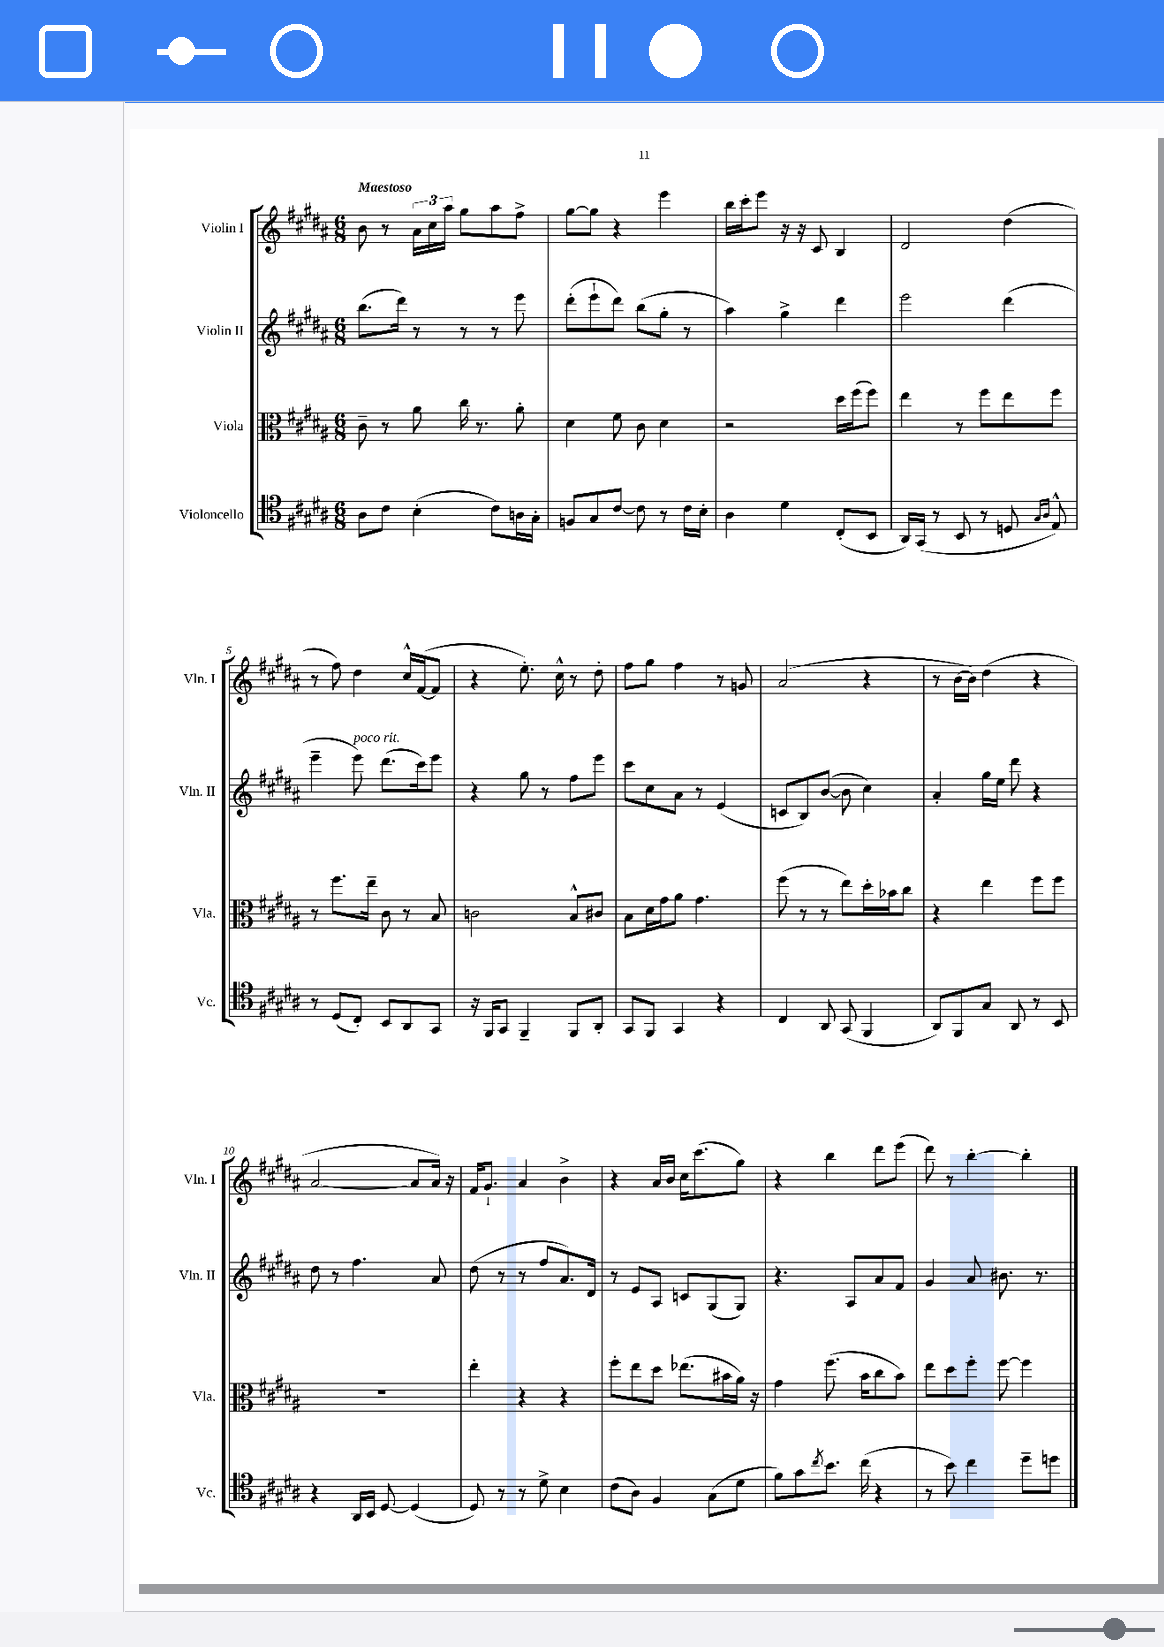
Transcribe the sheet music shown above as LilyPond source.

<<
\new StaffGroup <<
\new Staff = "s0" \with { instrumentName = "Violin I" shortInstrumentName = "Vln. I" } {
    \clef treble \key b \major \numericTimeSignature \time 6/8 \tempo "Maestoso"
    b'8 r8 \tuplet 3/2 { ais'16 cis''16 ais''16 } gis''8 ais''8 fis''8-> |
    gis''8~ gis''8 r4 e'''4 |
    b''16 cis'''16-. e'''8 r16 r16 cis'8 b4 |
    dis'2 dis''4( |
    r8 fis''8) dis''4 cis''16-^ fis'16~( fis'8 |
    r4 e''8.-.) cis''16-^ r8 dis''8-. |
    fis''8 gis''8 fis''4 r8 g'8 |
    ais'2( r4 |
    r8 b'16~ b'16) dis''4( r4 |
    ais'2~ ais'8 ais'16) r16 |
    fis'16 gis'8.-! ais'4 b'4-> |
    r4 ais'16 b'16 cis''16 cis'''8.( gis''8) |
    r4 b''4 dis'''8 e'''8( |
    dis'''8) r8 b''4~-. b''4-. \bar "|." |
}
\new Staff = "s1" \with { instrumentName = "Violin II" shortInstrumentName = "Vln. II" } {
    \clef treble \key b \major \numericTimeSignature \time 6/8
    b''8.( dis'''16) r8 r8 r8 e'''8 |
    dis'''8-.( e'''8-! dis'''8) b''8( gis''8-. r8 |
    ais''4) gis''4-> dis'''4 |
    e'''2 dis'''4( |
    e'''4-- e'''8^\markup { \italic "poco rit." }) dis'''8.( cis'''16) e'''8 |
    r4 gis''8 r8 fis''8 e'''8 |
    cis'''8 cis''8 ais'8 r8 e'4( |
    c'8 b8) b'8~( b'8 cis''4) |
    ais'4-. gis''16 e''16 dis'''8 r4 |
    dis''8 r8 fis''4. ais'8 |
    dis''8( r8 r8 fis''8 ais'8.) dis'16 |
    r8 e'8 ais8 c'8 gis8( gis8) |
    r4. ais8 ais'8 fis'8 |
    gis'4 ais'8 bis'8. r8. \bar "|." |
}
\new Staff = "s2" \with { instrumentName = "Viola" shortInstrumentName = "Vla." } {
    \clef alto \key b \major \numericTimeSignature \time 6/8
    cis'8-- r8 ais'8 cis''16 r8. ais'8-. |
    dis'4 fis'8 cis'8 dis'4 |
    r2 dis''16 fis''16( fis''8) |
    e''4 r8 fis''8 e''8 fis''8 |
    r8 fis''8. e''16-- cis'8 r8 b8 |
    c'2 b8-^ cis'8 |
    b8 dis'16 gis'16 ais'8 gis'4. |
    fis''8( r8 r8 e''8) dis''16-. bes'16 cis''8 |
    r4 e''4 fis''8 fis''8 |
    R2. |
    e''4-. r4 r4 |
    fis''8-. e''8 dis''8 ees''8.( bis'16 ais'16) r16 |
    gis'4 fis''8.( b'16 cis''8 b'8) |
    e''8 dis''8 fis''8-. fis''8~ fis''4 \bar "|." |
}
\new Staff = "s3" \with { instrumentName = "Violoncello" shortInstrumentName = "Vc." } {
    \clef tenor \key b \major \numericTimeSignature \time 6/8
    ais8 cis'8 b4-.( cis'8) a16 gis16-. |
    f8 gis8 cis'8~ cis'8 r8 cis'16 b16-. |
    ais4 dis'4 cis8-.( b,8 |
    ais,16) gis,16( r8 b,8 r8 d8 \grace { gis16 ais16 } e8-^) |
    r8 dis8( cis8-.) b,8 ais,8 gis,8 |
    r16 fis,16 gis,8 fis,4-- fis,8 ais,8-. |
    gis,8 fis,8 gis,4 r4 |
    cis4 ais,8 gis,8( fis,4 |
    ais,8) fis,8 gis8 ais,8 r8 b,8 |
    r4 ais,16 b,16 dis8~ dis4( |
    dis8) r8 r8 dis'8-> b4 |
    cis'8( ais8) fis4 gis8( dis'8 |
    fis'8) gis'8 \acciaccatura { cis''8 } b'8. cis''16( r4 |
    r8 b'8) cis''4 dis''8-- d''8 \bar "|." |
}
>>
>>
